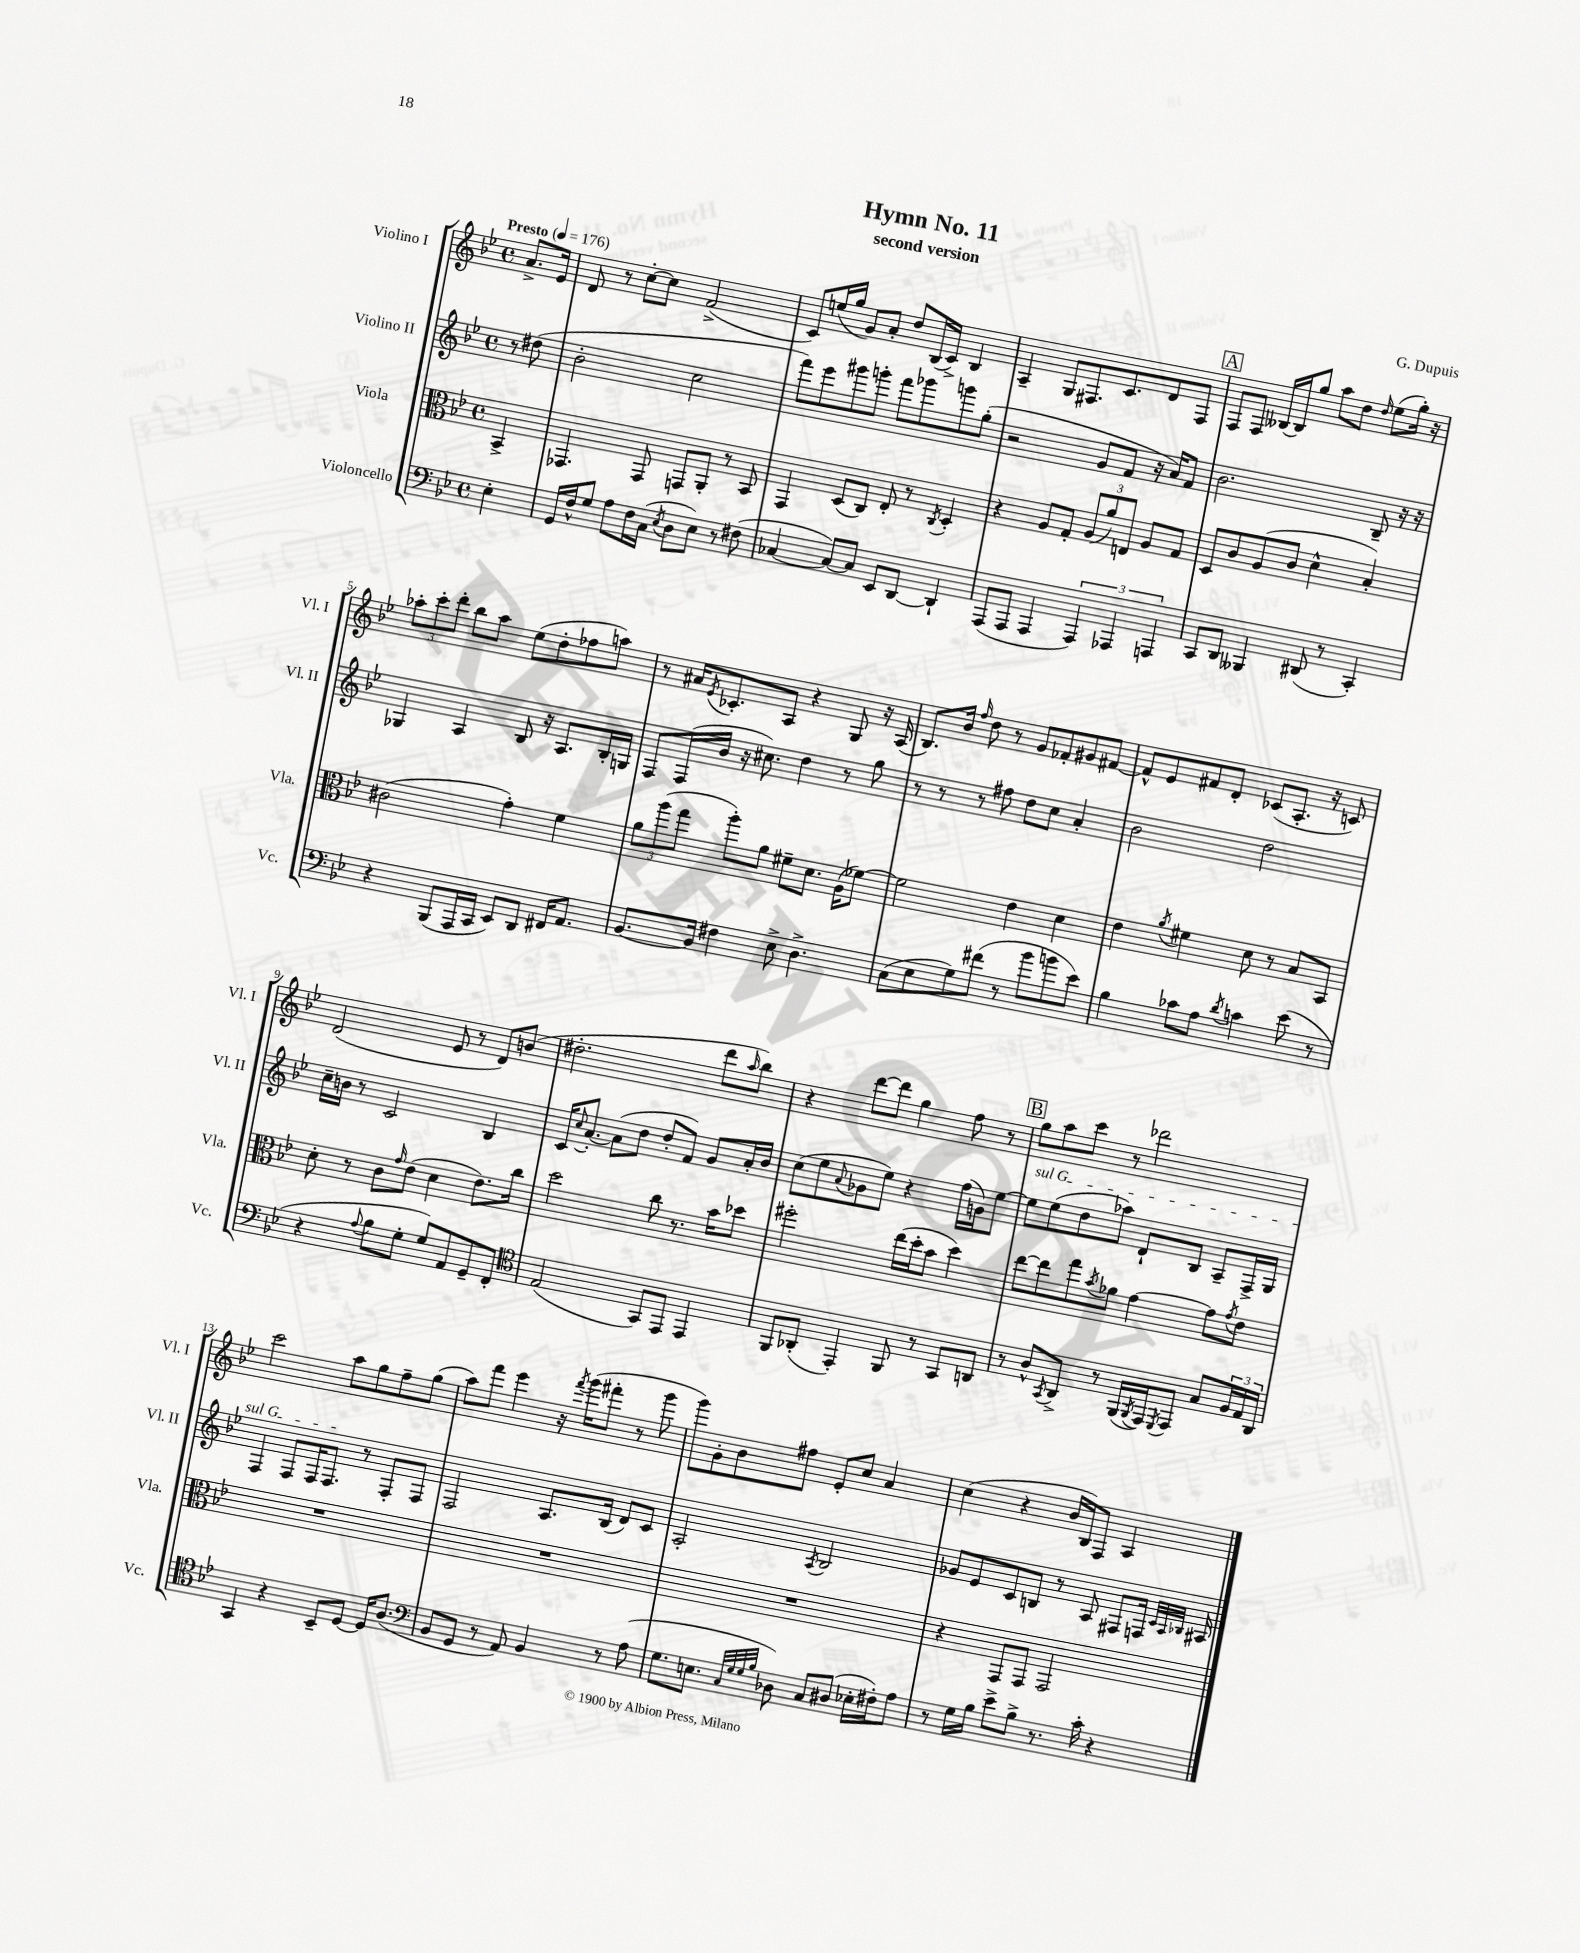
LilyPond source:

\header { title = "Hymn No. 11" composer = "G. Dupuis" subtitle = "second version" }
<<
\new StaffGroup <<
\new Staff = "s0" \with { instrumentName = "Violino I" shortInstrumentName = "Vl. I" } {
    \clef treble \key bes \major \defaultTimeSignature \time 4/4 \partial 4 \tempo "Presto" 4 = 176
    a'8.-> ees'16 |
    d'8 r8 c''8~-. c''8 f'2->( |
    c'8) e''16( g''16 g'8) a'8-. d''8 bes16( c'16->) bes4 |
    a4-- g8 fis8. c'8. d'8 fis8 |
    \mark \markup { \box "A" } f8 f8 beses16~ beses16 g''8 a''8 d''8 \grace { d''16 } ees''8( g''16-.) r16 |
    \tuplet 3/2 { aes''8-. c'''8-. d'''8-. } bes''8 aes''8 ees''8( d''8-. fes''8 a''8) |
    r8 ais'16 \acciaccatura { ees'8 } ces'8.-. a8 r4 g8 r16 a16( |
    bes8.) bes'16 \grace { f''16 } d''8 r8 g'8 fes'8-. gis'8 fis'8~ |
    fis'8-^ ees'8 fis'8 d'8-. ces'8( a8.-. r16 c'8) |
    d'2( ees'8 r8 d'8) b'8( |
    dis''2.-. d'''8 \grace { a''16 } bes''8) |
    r4 d'''8~ d'''8 g''4 f''8 r8 |
    \mark \markup { \box "B" } g''8 a''8 c'''8 r8 des'''2 |
    c'''2 a''8 g''8 f''8-- g''8( |
    a''8) f'''8 ees'''4 r16 \acciaccatura { f'''8 } g'''16( fis'''8-. r8 g'''8 |
    g'''8) g'8-. bes'8 fis''8 ees'8-. c''8 a'4 |
    c''4( r4 bes'16 bes16) f8 a4 \bar "|." |
}
\new Staff = "s1" \with { instrumentName = "Violino II" shortInstrumentName = "Vl. II" } {
    \clef treble \key bes \major \defaultTimeSignature \time 4/4 \partial 4
    r8 dis''8( |
    bes'2-. c''2 |
    f'''8) ees'''8 gis'''8 g'''8-. f'''8 ges'''8 g'''8 g''8-.( |
    r2 g'8 f'8 r16 a'16) f'8 |
    \mark \markup { \box "A" } bes'2. bes8-- r16 r16 |
    ges4 a4 bes8 r16 a8. bes16-. g16 |
    f8 f16( bes'16 r16 cis''8.) d''4 r8 g''8 |
    r8 r8 r8 fis''8 d''8 c''8 a'4-. |
    bes'2 d''2 |
    c''16-- b'16 r8 c'2 bes4 |
    c'16 \appoggiatura { c''8 } a'8.~-. a'8( d''8 d''8-. f'8) g'8 a'16-. bes'16 |
    c''8( ees''8 \appoggiatura { a'8 } ges'8 ees''8) r4 f''16( g'16) ees''8~ |
    \mark \markup { \box "B" } \once \override TextSpanner.bound-details.left.text = \markup { \italic "sul G" } ees''8\startTextSpan ees''8( d''8 aes''8) d'8-! bes8 a8-- f16-> g16 |
    f4 f8 f16 f8.\stopTextSpan r8 f8-. f8 |
    f2 a8. bes16( d'8) c'8 |
    a2-. \acciaccatura { a8 } bes2 |
    ges'8 ees'8 c'8 b8 r8 a8 fis8 f16 \grace { c'32 a32 bes32 } ais16 \bar "|." |
}
\new Staff = "s2" \with { instrumentName = "Viola" shortInstrumentName = "Vla." } {
    \clef alto \key bes \major \defaultTimeSignature \time 4/4 \partial 4
    bes,4-> |
    ges,4. ges,8 g,8 a,8-. r8 bes,8 |
    g,4 d8( c8) ees8-. r8 \acciaccatura { c8 } d4-. |
    r4 a8 g8-. \tuplet 3/2 { a8( a'8) e8 } a8 g8 |
    \mark \markup { \box "A" } d8 c'8 a8( c'8 d'4-^ bes4-.) |
    cis'2( g'4-.) f'4 |
    \tuplet 3/2 { a'8 a''8( g''8 } a''8-.) a'8 fis'8-- d'8. a16( fes'8~) |
    fes'2 ees'4 d'4 |
    ees'4 \acciaccatura { a'8 } fis'4 d'8 r8 bes8 bes,8 |
    d'8-. r8 c'8 \grace { g'16 } ees'8( d'4 ees'8.) c''16 |
    d''2 c''8 r8. bes'16 des''8 |
    fis''2-. ees''16( d''16-. bes'8 d''4) |
    \mark \markup { \box "B" } ees''8~ ees''8 g''8 \acciaccatura { bes'8 } aes'8 g'4~ g'8 \acciaccatura { g'8 } ees'8 |
    R1 |
    R1 |
    R1 |
    r4 g,8 g,8 g,2 \bar "|." |
}
\new Staff = "s3" \with { instrumentName = "Violoncello" shortInstrumentName = "Vc." } {
    \clef bass \key bes \major \defaultTimeSignature \time 4/4 \partial 4
    ees4-. |
    g,16 f16-^ g8 a8 f16 c16( \acciaccatura { ees8 } d8 ees8) r8 fis8( |
    ces4~ ces8~) ces8 ees,8 d,8~ d,4-! |
    a,,8( a,,8 a,,4 \tuplet 3/2 { a,,4) aes,,4 a,,4 } |
    \mark \markup { \box "A" } c,8 d,8 beses,,4 dis,8( r8 c,4-.) |
    r4 bes,,8( a,,16 c,16 ees,8) d,8 fis,16 a,8. |
    bes,8.~ bes,16 fis4 ees8-> d4.-> |
    c8( ees8 g8) fis'8( r8 bes'8 b'8 ees'8) |
    bes4 ces'8 a8 \acciaccatura { d'8 } c'4 ees'8( r8 |
    r4 \appoggiatura { a8 } bes8 g8-. g8) a,8 g,8-- f,8-. |
    \clef tenor ees2( g,8) ees,8 ees,4 |
    f,8 aes,8-.( ees,4-.) f,8 r8 g,8 a,8 |
    \mark \markup { \box "B" } r8 a8-^ \acciaccatura { g,8 } a,8-> r8 f,16( \acciaccatura { f,8 } ees,16) \acciaccatura { d,8 } ees,8 g8 \tuplet 3/2 { f16 ees16 a,16 } |
    g,4 r4 bes,8-- d8~ d16 a8.( |
    \clef bass bes,8 g,8 r8 a,8) bes,4 r8 a8( |
    g8. e8. \grace { c32 g32 g32 bes32 } des8) c8 dis8( ees16-. fis16-.) a8 |
    r8 g16 bes16 ees'8-> bes8-> r8. c'16-. r4 \bar "|." |
}
>>
>>
